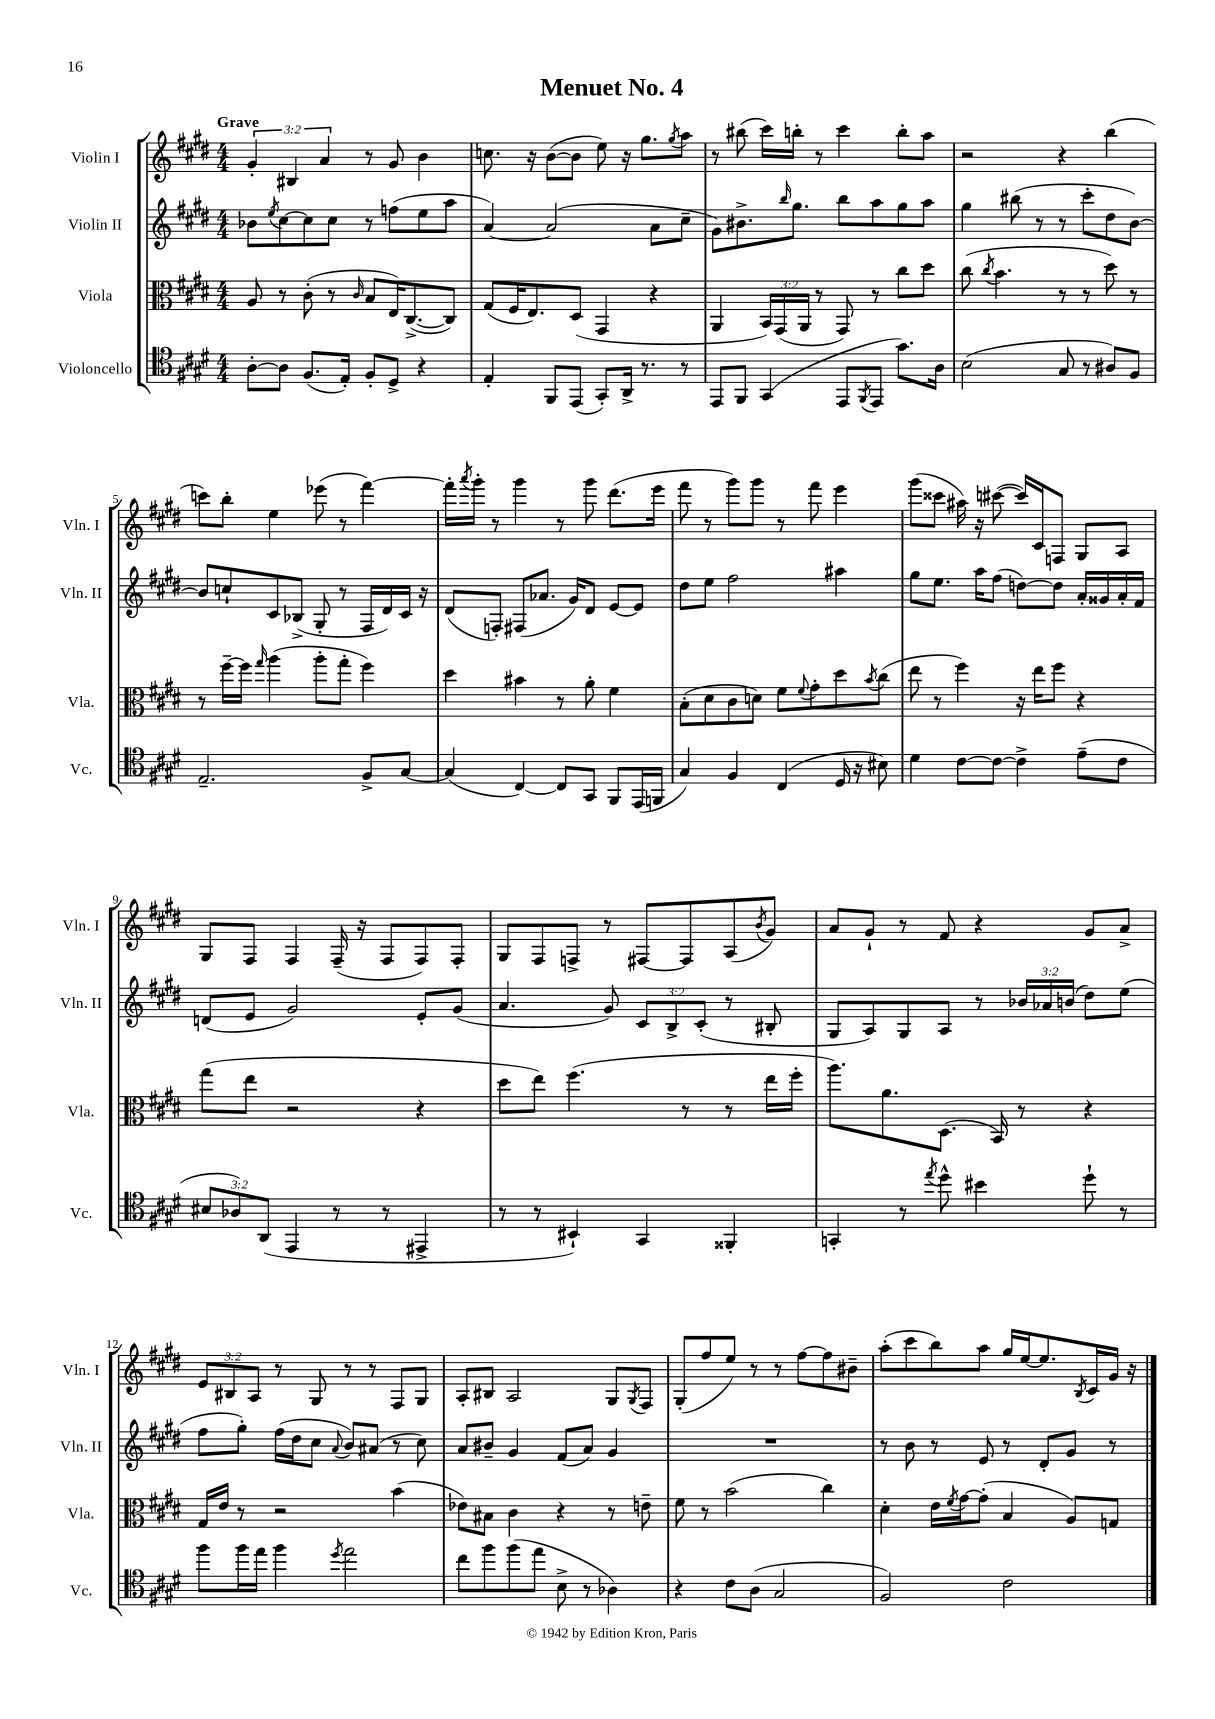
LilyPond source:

\header { title = "Menuet No. 4" }
<<
\new StaffGroup <<
\new Staff = "s0" \with { instrumentName = "Violin I" shortInstrumentName = "Vln. I" } {
    \clef treble \key e \major \numericTimeSignature \time 4/4 \override Staff.TupletNumber.text = #tuplet-number::calc-fraction-text \tempo "Grave"
    \tuplet 3/2 { gis'4-. bis4 a'4 } r8 gis'8 b'4 |
    c''8. r16 b'8~( b'8 e''8) r16 gis''8. \acciaccatura { gis''8 } a''8 |
    r8 bis''8( cis'''16) b''16-. r8 cis'''4 b''8-. a''8 |
    r2 r4 b''4( |
    c'''8) b''8-. e''4 ees'''8( r8 fis'''4~) |
    fis'''16-. \acciaccatura { a'''8 } gis'''16-. r8 gis'''4 r8 gis'''8 dis'''8.( e'''16 |
    fis'''8 r8 gis'''8) gis'''8 r8 fis'''8 e'''4 |
    gis'''8( cisis'''8 ais''16) r16 cis'''8~( cis'''16) cis'16 f8 gis8 a8 |
    gis8 fis8 fis4 fis16--( r16 fis8 fis8) fis8-. |
    gis8 fis8 f8-> r8 fis8~ fis8 a8( \acciaccatura { b'8 } gis'8) |
    a'8 gis'8-! r8 fis'8 r4 gis'8 a'8-> |
    \tuplet 3/2 { e'8 bis8 a8 } r8 gis8 r8 r8 fis8 gis8 |
    a8-. bis8 a2 gis8 \acciaccatura { gis8 } fis8 |
    gis8-.( fis''8 e''8) r8 r8 fis''8~ fis''8 bis'8-- |
    a''8-.( cis'''8 b''8) a''8 gis''16 e''16~ e''8. \acciaccatura { b8 } cis'16 gis'16 r16 \bar "|." |
}
\new Staff = "s1" \with { instrumentName = "Violin II" shortInstrumentName = "Vln. II" } {
    \clef treble \key e \major \numericTimeSignature \time 4/4 \override Staff.TupletNumber.text = #tuplet-number::calc-fraction-text
    bes'8 \acciaccatura { e''8 } cis''8~ cis''8 cis''8 r8 f''8( e''8 a''8 |
    a'4~) a'2( a'8 cis''8-- |
    gis'8) bis'8.-> \grace { b''16 } gis''8. b''8 a''8 gis''8 a''8 |
    gis''4 bis''8( r8 r8 cis'''8-. dis''8 b'8~) |
    b'8 c''8-! cis'8 bes8->( gis8-. r8 fis16 dis'16) cis'16 r16 |
    dis'8( f8-.) fis8( aes'8. gis'16) dis'8 e'8~ e'8 |
    dis''8 e''8 fis''2 ais''4 |
    gis''8 e''8. a''16 fis''8( d''8~) d''8 a'16-. gisis'16 a'16-. fis'16 |
    d'8( e'8 gis'2) e'8-. gis'8( |
    a'4. gis'8) \tuplet 3/2 { cis'8 b8-> cis'8-.( } r8 bis8-. |
    gis8 a8) gis8 a8 r8 \tuplet 3/2 { bes'16 aes'16 b'16( } dis''8) e''8( |
    fis''8 gis''8-.) fis''16( dis''16 cis''8 \appoggiatura { a'8 } b'8) ais'8( r8 cis''8) |
    a'8 bis'8-- gis'4 fis'8( a'8) gis'4 |
    R1 |
    r8 b'8 r8 e'8 r8 dis'8-. gis'8 r8 \bar "|." |
}
\new Staff = "s2" \with { instrumentName = "Viola" shortInstrumentName = "Vla." } {
    \clef alto \key e \major \numericTimeSignature \time 4/4 \override Staff.TupletNumber.text = #tuplet-number::calc-fraction-text
    a8 r8 cis'8-.( r8 \grace { cis'16 } b8 e16) cis8.~->( cis8) |
    gis8( fis16 e8.) dis8( gis,4 r4 |
    a,4 \tuplet 3/2 { b,16) gis,16( a,16 } r8 gis,8) r8 cis''8 dis''8 |
    cis''8( \acciaccatura { cis''8 } b'4. r8 r8 dis''8) r8 |
    r8 fis''16~-- fis''16 \grace { gis''16 } a''4( a''8-. gis''8-. fis''4) |
    dis''4 bis'4 r8 a'8-. fis'4 |
    b8-.( dis'8 cis'8 d'8) fis'8 \appoggiatura { fis'8 } gis'8-. dis''8 \acciaccatura { b'8 } cis''8( |
    e''8 r8 fis''4) r16 e''16 fis''8 r4 |
    gis''8( e''8 r2 r4 |
    dis''8 e''8) fis''4.( r8 r8 e''16 fis''16-. |
    a''8.) a'8. dis8.( b,16) r8 r4 |
    gis16 e'16 r8 r2 b'4( |
    ees'8) bis8 cis'4 r4 r8 e'8-- |
    fis'8 r8 b'2( cis''4) |
    dis'4-. e'16 \acciaccatura { fis'8 } gis'16~ gis'8-.( b4 a8) g8 \bar "|." |
}
\new Staff = "s3" \with { instrumentName = "Violoncello" shortInstrumentName = "Vc." } {
    \clef tenor \key e \major \numericTimeSignature \time 4/4 \override Staff.TupletNumber.text = #tuplet-number::calc-fraction-text
    a8~-. a8 fis8.( e16-.) fis8-. dis8-> r4 |
    e4-. fis,8 e,8( gis,8-.) a,16-> r8. r8 |
    e,8 fis,8 gis,4( e,8 \acciaccatura { fis,8 } e,8 gis'8.) a16 |
    b2( gis8 r8 ais8) fis8 |
    e2.-- fis8-> gis8~ |
    gis4( cis4~) cis8 gis,8 fis,8 e,16( f,16 |
    gis4) fis4 cis4( dis16 r16 bis8) |
    dis'4 cis'8~ cis'8~ cis'4-> e'8--( cis'8 |
    \tuplet 3/2 { bis8 aes8) a,8( } e,4 r8 r8 eis,4-> |
    r8 r8 bis,4-!) gis,4 fisis,4-. |
    g,4-. r8 \acciaccatura { e''8 } dis''8-^ bis'4 dis''8-! r8 |
    fis''8 fis''16 e''16 fis''4 \acciaccatura { dis''8 } e''2 |
    cis''8 fis''8 fis''8( e''8 b8-> r8 aes4) |
    r4 cis'8 a8( gis2 |
    fis2) cis'2 \bar "|." |
}
>>
>>
